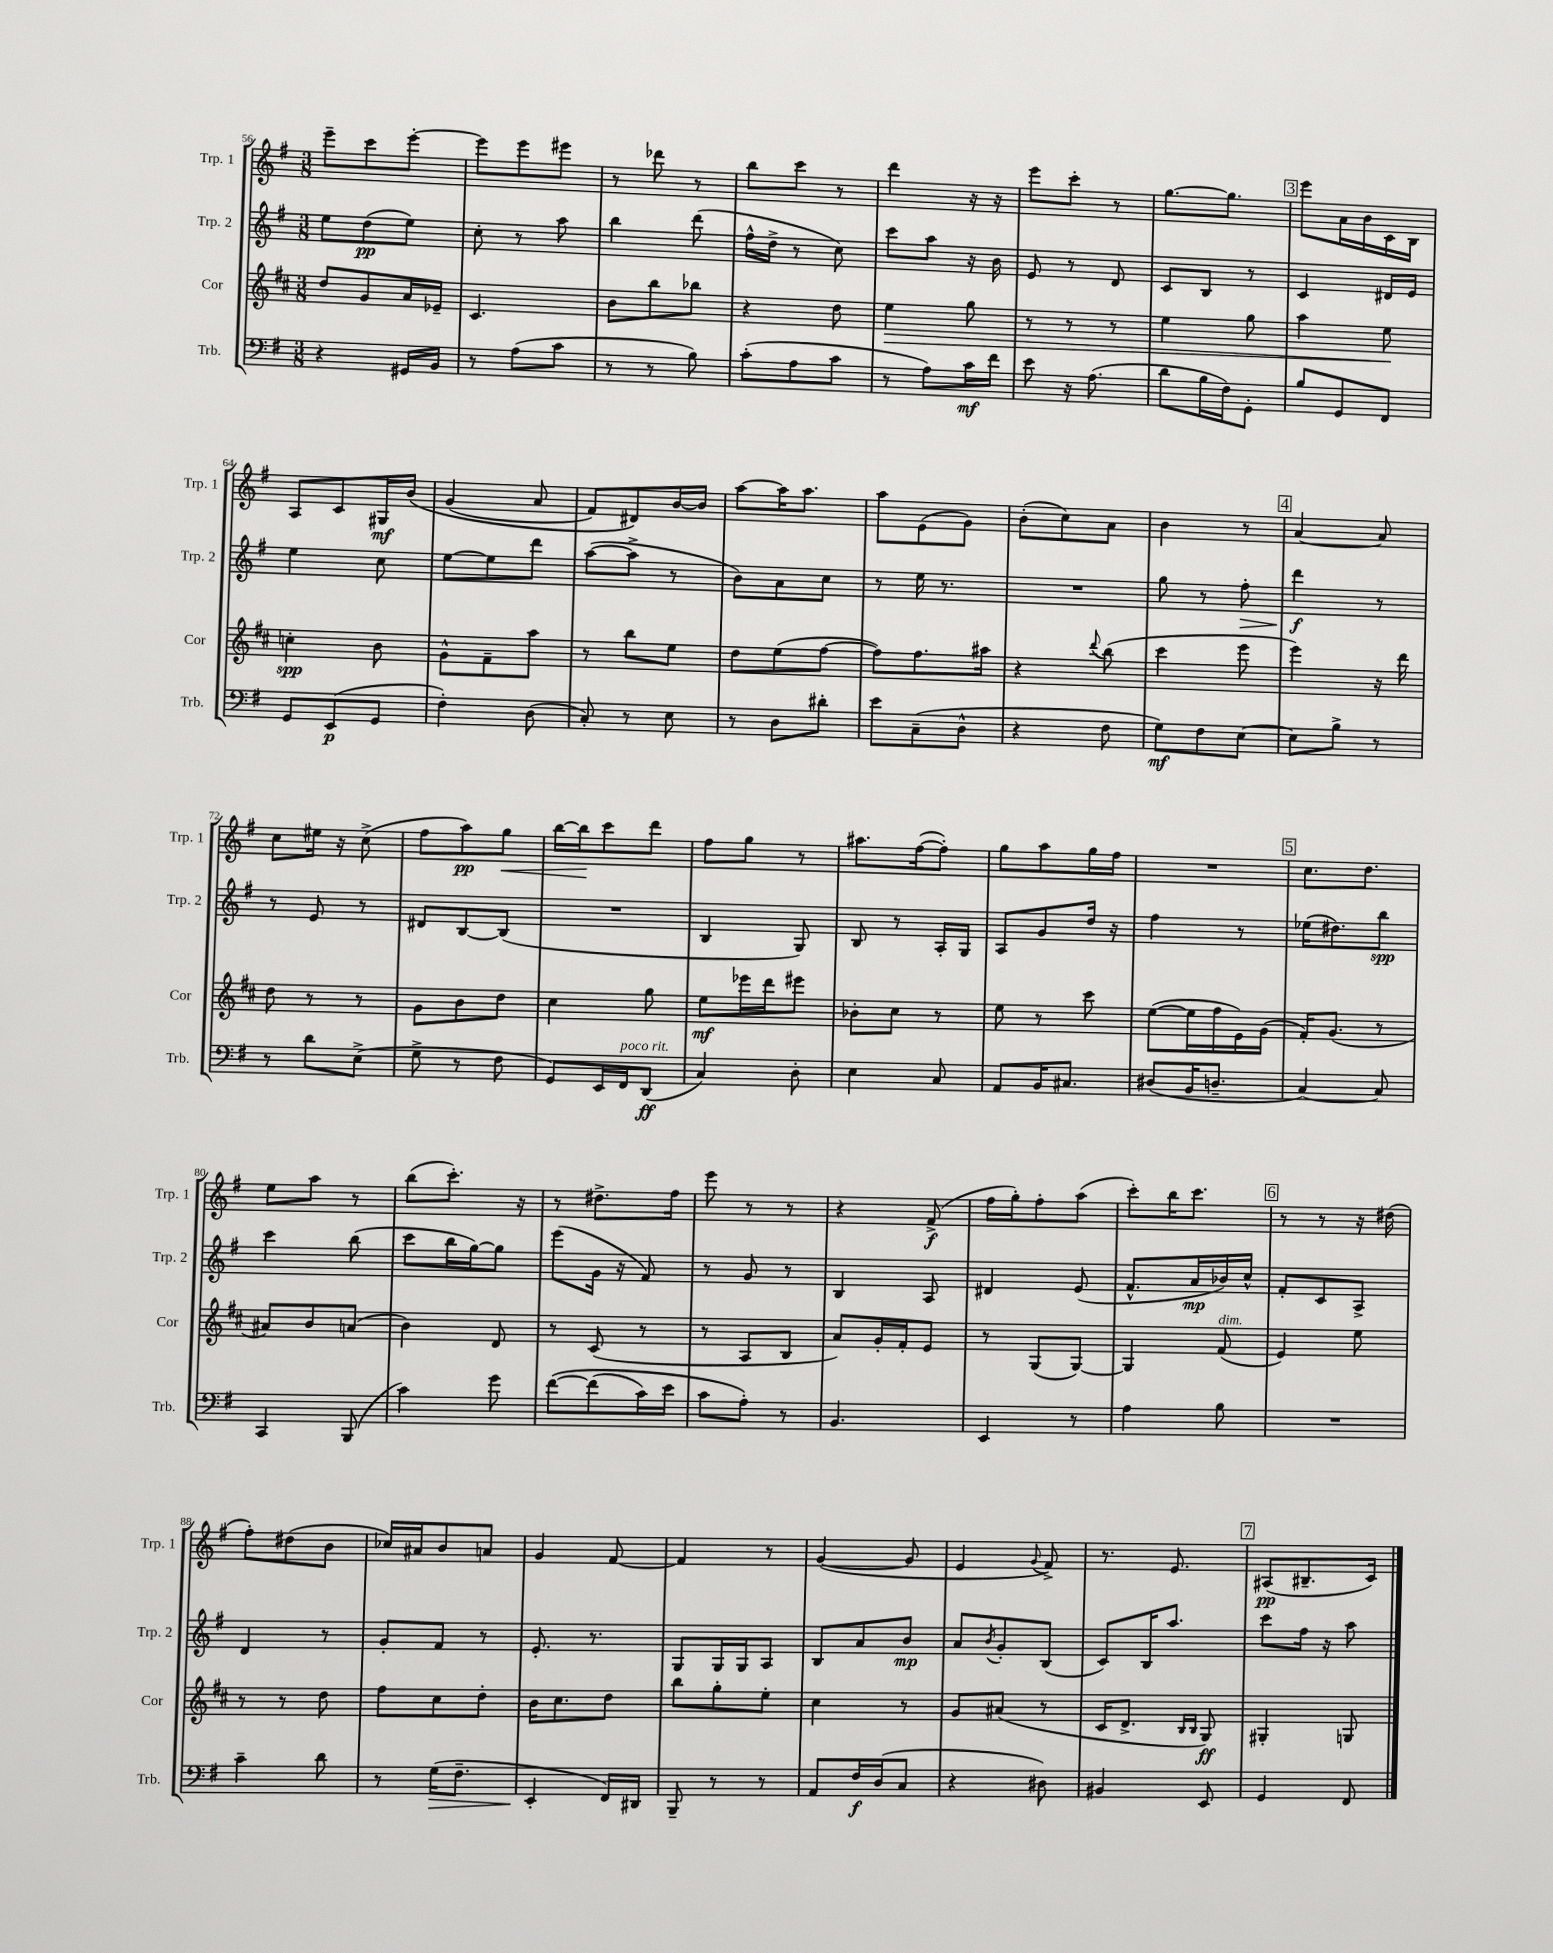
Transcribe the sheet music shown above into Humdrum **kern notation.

**kern	**kern	**kern	**kern
*staff4	*staff3	*staff2	*staff1
*clefF4	*clefG2	*clefG2	*clefG2
*k[f#]	*k[f#c#]	*k[f#]	*k[f#]
*M3/8	*M3/8	*M3/8	*M3/8
4r	8dd	8ee	8eee~
.	8g	(8dd	8ccc
16GG#	16a	8ee)	[8eee'
16BB	16e-~	.	.
=	=	=	=
8r	4.c#	8cc'	8eee]
(8A	.	8r	8eee
8c	.	8aa	8eee#
=	=	=	=
8r	8b	4bb	8r
8r	8bb	.	8ddd-
8B)	8bb-	(8ddd	8r
=	=	=	=
(8c'	4r	16ff#^^	8bb
.	.	16dd^	.
8A	.	8r	8ccc
8c	8dd	8cc)	8r
=	=	=	=
8r	4ee	8ccc	4ddd
8A)	.	8aa	.
16c	8gg	16r	16r
16f#	.	16b	16r
=	=	=	=
8e	8r	8e	8eee
16r	8r	8r	8ccc'
(8.A	.	.	.
.	8r	8d	8r
=	=	=	=
8d	4ee	8c	[8.gg
16B	.	8B	.
16F#)	.	.	8.gg]
8GG'	8gg	8r	.
=	=	=	=
8B	4aa	4c	8eee
8GG	.	.	16a
.	.	.	16b
8FF#	8ee	16d#	16c
.	.	16e	16B
=	=	=	=
8GG	4cc'	4ee	8A
(8EE	.	.	8c
8GG	8b	8cc	16G#
.	.	.	&(16b
=	=	=	=
4F#')	8g^^	[8ee	(4g
.	8f#~	8ee]	.
(8D	8aa	8ddd	8a
=	=	=	=
8C')	8r	([8aa	8f#)
8r	8bb	8aa^]	8d#&)
8E	8ee	8r	[16b
.	.	.	16b]
=	=	=	=
8r	8dd	8b)	[8aa
8D	(8ee	8a	16aa]
.	.	.	8.aa
8d#'	[8ff#	8cc	.
=	=	=	=
8e	8ff#])	8r	8aa
(8C~	8.ff#	16ee	(8e
.	.	8.r	.
8D^^	.	.	8g)
.	16aa#	.	.
=	=	=	=
4r	4r	4.r	(8b'
.	.	.	8cc)
.	8qqddd	.	.
8F#	(8bb	.	8a
=	=	=	=
8G)	4ccc#	8gg	4b
8F#	.	8r	.
[8E	8eee	8ff#'	8r
=	=	=	=
8E]	4eee)	4ddd	[4a
8B^	.	.	.
8r	16r	8r	8a]
.	16ddd	.	.
=	=	=	=
8r	8dd	8r	8cc
8d	8r	8e	16ee#
.	.	.	16r
(8E^	8r	8r	(8cc^
=	=	=	=
8G^	8g	8d#	8ff#
8r	8b	[8B	8aa)
8F#	8dd	(8B]	8gg
=	=	=	=
8GG)	4cc#	4.r	[16bb
.	.	.	16bb]
16EE	.	.	8ccc
16FF#	.	.	.
(8DD	8gg	.	8ddd
=	=	=	=
4C)	8ee	4B	8ff#
.	16eee-	.	8gg
.	16ddd	.	.
8D'	8eee#	8G)	8r
=	=	=	=
4E	8b-'	8B	8.aa#
.	8cc#	8r	.
.	.	.	([16ff#
8C	8r	16A'	8ff#'])
.	.	16G	.
=	=	=	=
8AA	8ee	8A	8gg
16BB	8r	8g	8aa
8.C#	.	.	.
.	8ccc#	16dd	16gg
.	.	16r	16ff#
=	=	=	=
(8D#	([8ee	4ff#	4.r
16BB	16ee]	.	.
8.D~	16ff#	.	.
.	16e)	8r	.
.	(16g	.	.
=	=	=	=
[4C)	16f#')	(16ee-	8.cc
.	(8.g	8.dd#)	.
.	.	.	8.dd
8C]	8r	8bb	.
=	=	=	=
4CC	8a#)	4ccc	8ee
.	8b	.	8aa
(8BBB	(8a	(8bb	8r
=	=	=	=
4c)	4b)	8ccc	(8bb
.	.	16bb	8.ccc')
.	.	[16gg)	.
8g	8d	8gg]	.
.	.	.	16r
=	=	=	=
&([8f#	8r	(8eee	8r
(8f#]	(8c#	16g	8.dd#^
.	.	16r	.
16c)	8r	8f#)	.
16e	.	.	16ff#
=	=	=	=
8c	8r	8r	8eee
8A'&)	8A	8g	8r
8r	8B	8r	8r
=	=	=	=
4.BB	8a)	4B	4r
.	16g'	.	.
.	16f#'	.	.
.	8e	8A	(8f#^
=	=	=	=
4EE	8r	4d#	16ff#
.	.	.	16gg')
.	(8G	.	8ff#'
8r	[8G)	(8e	(8aa
=	=	=	=
4A	4G]	8.f#^^	8ccc')
.	.	.	16bb
.	.	16a	8.ccc
8B	(8f#	16b-)	.
.	.	16cc^^	.
=	=	=	=
4.r	4e)	8f#'	8r
.	.	8c	8r
.	8ee	8A^	16r
.	.	.	(16dd#
=	=	=	=
4c~	8r	4d	8ff#')
.	8r	.	(8dd#
8d	8dd	8r	8b
=	=	=	=
8r	8ff#	8g'	16cc-)
.	.	.	16a#
(16G	8cc#	8f#	8b
8.F#~	.	.	.
.	8dd'	8r	8a
=	=	=	=
4EE'	16b	8.e'	4g
.	8.cc#	.	.
.	.	8.r	.
16FF#)	8dd	.	[8f#
16DD#	.	.	.
=	=	=	=
8BBB~	8bb	8G	4f#]
8r	8gg'	16G	.
.	.	16G	.
8r	8ee'	8A	8r
=	=	=	=
8AA	4cc#	8B	([4g
16F#	.	8a	.
(16D	.	.	.
8C	8r	8b	8g]
=	=	=	=
4r	8g	8a	4e
.	.	8qb	.
.	(8a#	8g'	.
.	.	.	8qqg
8D#)	8r	(8B	8f#^)
=	=	=	=
4BB#	16c#	8c)	8.r
.	8.d^	.	.
.	.	16B	.
.	.	8.aa	8.e
.	16qqB	.	.
.	16qqB	.	.
8EE	8G)	.	.
=	=	=	=
4GG	4G#'	8ccc	(8A#
.	.	16ff#	8.B#~
.	.	16r	.
8FF#	8G	8aa	.
.	.	.	16c)
==	==	==	==
*-	*-	*-	*-
